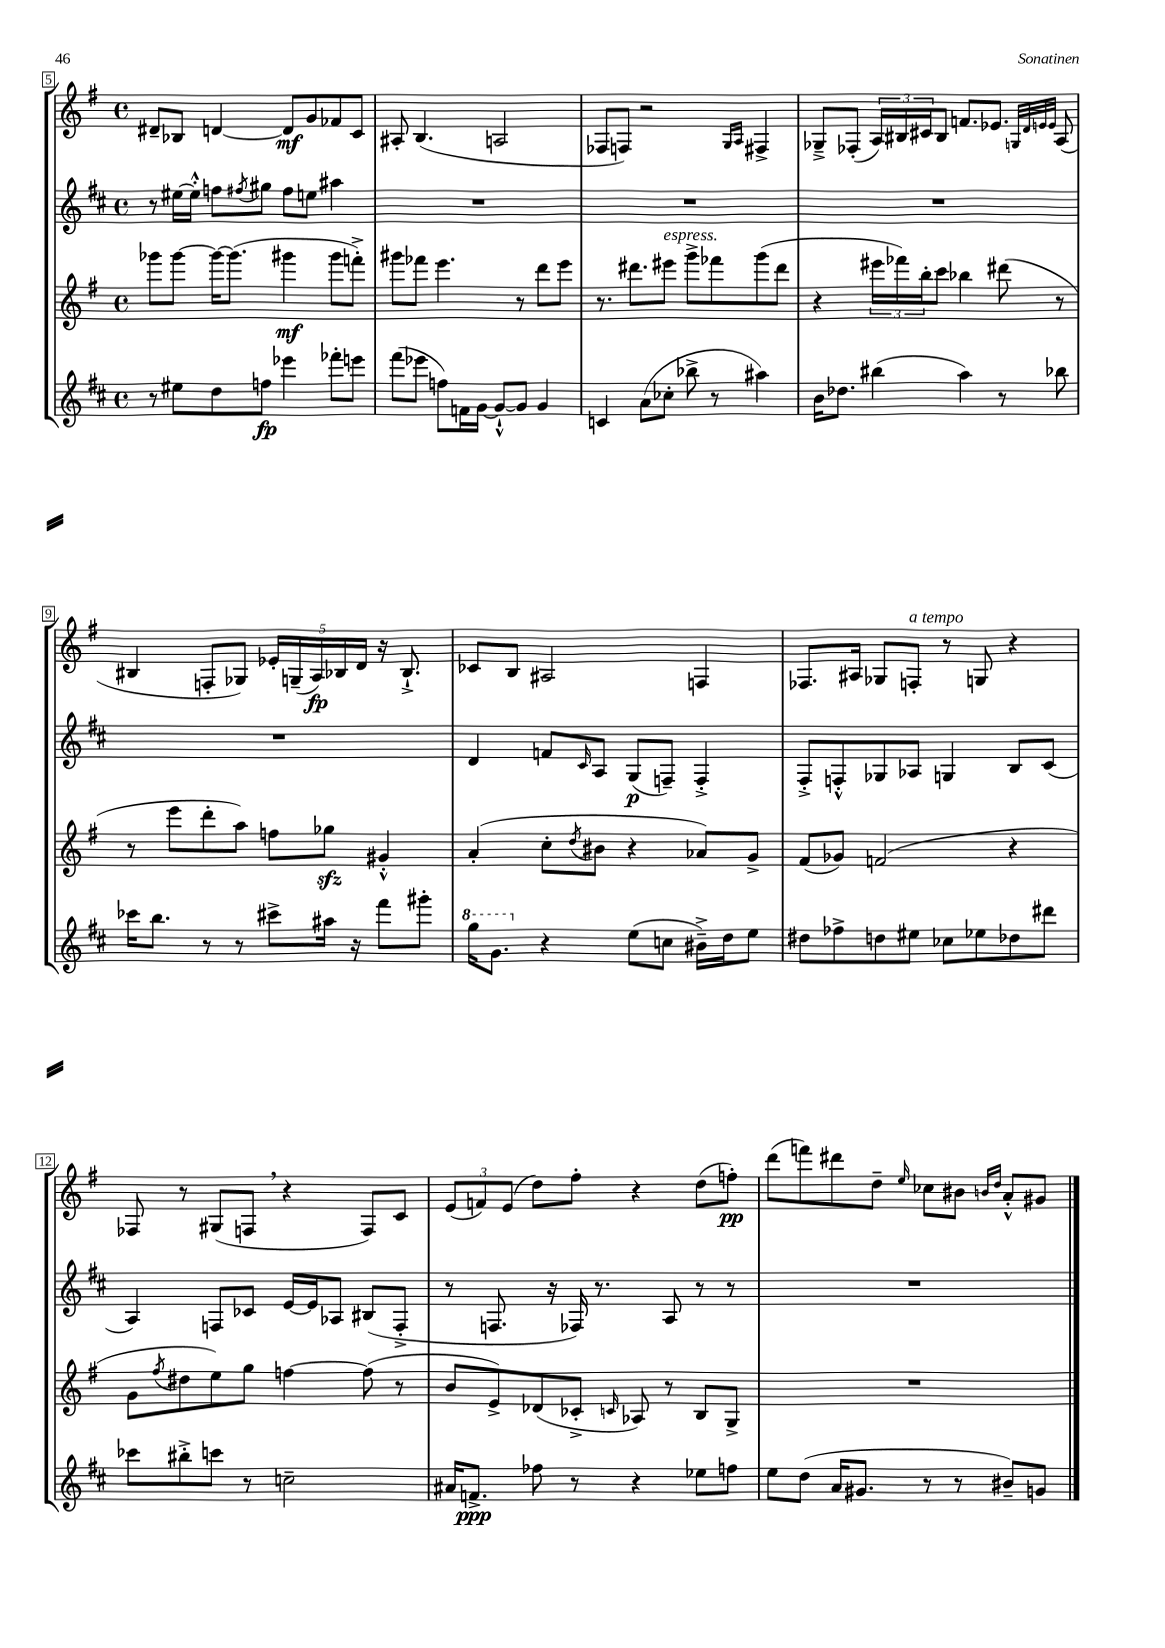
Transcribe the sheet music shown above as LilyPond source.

<<
\new StaffGroup <<
\new Staff = "s0" {
    \clef treble \key g \major \defaultTimeSignature \time 4/4
    dis'8-- bes8 d'4~ d'8\mf g'8 fes'8 c'8 |
    ais8-. b4.( a2 |
    fes8 f8) r2 \grace { g16 a16 } fis4-> |
    ges8---> fes8-.( \tuplet 3/2 { a16) bis16 cis'16 } bis8 f'8. ees'8. \grace { g32 d'32 e'32 e'32 } a8( |
    bis4 f8-. ges8) \tuplet 5/4 { ees'16-. g16--( a16\fp) bes16 d'16 } r16 bes8.-!-> |
    ces'8 b8 ais2 f4 |
    fes8. ais16 ges8 f8-.^\markup { \italic "a tempo" } r8 g8 r4 |
    fes8 r8 gis8( f8 \breathe r4 f8) c'8 |
    \tuplet 3/2 { e'8( f'8) e'8( } d''8) fis''8-. r4 d''8( f''8-.\pp) |
    d'''8( f'''8) dis'''8 d''8-- \grace { e''16 } ces''8 bis'8 \grace { b'16 d''16 } a'8-.-^ gis'8 \bar "|." |
}
\new Staff = "s1" {
    \clef treble \key d \major \defaultTimeSignature \time 4/4
    r8 eis''16~ eis''16-.-^ f''8 \acciaccatura { fis''8 } gis''8 fis''8 e''8 ais''4 |
    R1 |
    R1 |
    R1 |
    R1 |
    d'4 f'8 \grace { cis'16 } a8 g8\p( f8--) f4-.-> |
    fis8-.-> f8-.-^ ges8 aes8 g4 b8 cis'8( |
    a4) f8 ces'8 e'16~ e'16 aes8 bis8( f8-.-> |
    r8 f8. r16 fes16) r8. a8 r8 r8 |
    R1 \bar "|." |
}
\new Staff = "s2" {
    \clef treble \key g \major \defaultTimeSignature \time 4/4
    ges'''8 ges'''8~ ges'''16~ ges'''8.( gis'''4\mf gis'''8 f'''8-.->) |
    gis'''8 fes'''8 e'''4. r8 d'''8 e'''8 |
    r8. dis'''8. eis'''8^\markup { \italic "espress." } g'''8-> fes'''8 g'''8( dis'''8 |
    r4 \tuplet 3/2 { eis'''16 fes'''16) b''16-. } c'''8 bes''4 dis'''8( r8 |
    r8 e'''8 d'''8-. a''8) f''8 ges''8\sfz gis'4-.-^ |
    a'4-.( c''8-. \acciaccatura { d''8 } bis'8 r4 aes'8) g'8-> |
    fis'8( ges'8) f'2( r4 |
    g'8 \acciaccatura { fis''8 } dis''8 e''8) g''8 f''4~ f''8( r8 |
    b'8 e'8->) des'8( ces'8-.-> \grace { c'16 } aes8) r8 b8 g8-> |
    R1 \bar "|." |
}
\new Staff = "s3" {
    \clef treble \key d \major \defaultTimeSignature \time 4/4
    r8 eis''8 d''8 f''8\fp ees'''4 fes'''8-. e'''8 |
    fis'''8( ees'''8 f''8) f'16 g'16~ g'8~-!-^ g'8 g'4 |
    c'4 a'8( ces''8-. bes''8-> r8 ais''4) |
    b'16 des''8. bis''4( a''4) r8 bes''8 |
    ces'''16 b''8. r8 r8 cis'''8-> ais''16 r16 fis'''8 gis'''8-. |
    \ottava #1 g'''16 g''8. \ottava #0 r4 e''8( c''8 bis'16--->) d''16 e''8 |
    dis''8 fes''8-> d''8 eis''8 ces''8 ees''8 des''8 dis'''8 |
    ces'''8 bis''8-.-> c'''8 r8 c''2-- |
    ais'16 f'8.->\ppp fes''8 r8 r4 ees''8 f''8 |
    e''8 d''8( a'16 gis'8. r8 r8 bis'8--) g'8 \bar "|." |
}
>>
>>
\layout { \context { \Score currentBarNumber = #5 \override BarNumber.stencil = #(make-stencil-boxer 0.1 0.3 ly:text-interface::print) } }
